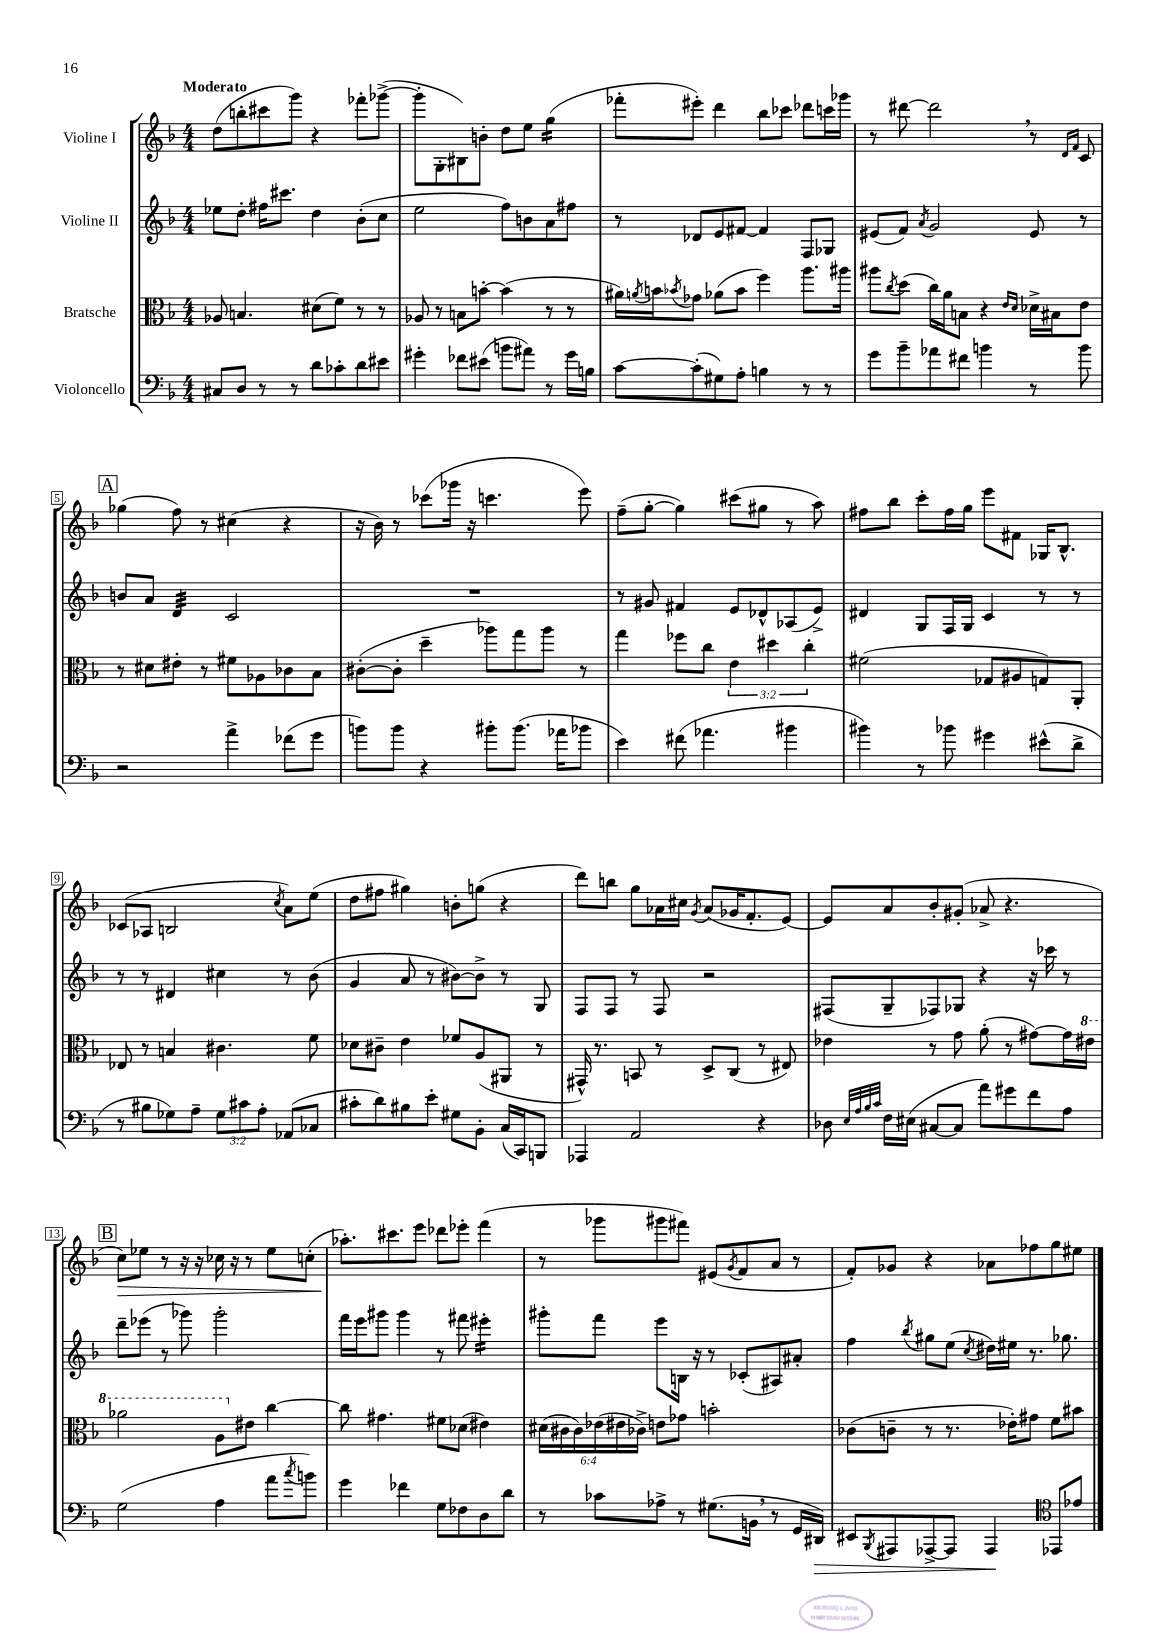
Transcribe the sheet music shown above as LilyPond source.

<<
\new StaffGroup <<
\new Staff = "s0" \with { instrumentName = "Violine I" } {
    \clef treble \key f \major \numericTimeSignature \time 4/4 \tempo "Moderato"
    d''8( b''8-. cis'''8 g'''8) r4 fes'''8-. ges'''8~->( |
    ges'''8-. g8-. bis8) b'8-. d''8 e''8 g''4:16( |
    fes'''8-. eis'''8-.) d'''4 bes''8 ces'''8 des'''8 c'''16 ges'''16 |
    r8 dis'''8~ dis'''2 \breathe r8 \grace { d'16 f'16 } c'8 |
    \mark \markup { \box "A" } ges''4( f''8) r8 cis''4( r4 |
    r16 bes'16) r8 ces'''8( ges'''16 r16 c'''4. e'''8) |
    f''8--( g''8~-. g''4) cis'''8( gis''8 r8 a''8) |
    fis''8 bes''8 c'''8-. fis''16 g''16 e'''8 fis'8 ges16 bes8.-^ |
    ces'8( aes8 b2 \acciaccatura { c''8 } a'8) e''8( |
    d''8 fis''8 gis''4) b'8-. g''8( r4 |
    d'''8) b''8 g''8 aes'16 cis''16 \acciaccatura { g'8 } aes'8( ges'16 f'8.-. e'8~) |
    e'8 a'8 bes'8-. gis'8-.( aes'8-> r4. |
    \mark \markup { \box "B" } c''8\>) ees''8 r8 r16 r16 ces''16 r16 r8 ees''8 c''8-.( |
    aes''8.-.\!) cis'''8. e'''8 des'''8 ees'''8-. f'''4( |
    r8 ges'''8 gis'''8 fis'''8) eis'8( \acciaccatura { g'8 } f'8 a'8 r8 |
    f'8-.) ges'8 r4 aes'8 fes''8 g''8 eis''8 \bar "|." |
}
\new Staff = "s1" \with { instrumentName = "Violine II" } {
    \clef treble \key f \major \numericTimeSignature \time 4/4
    ees''8 d''8-. fis''16 cis'''8. d''4 bes'8-.( c''8 |
    e''2 f''8) b'8 a'8 fis''8 |
    r8 des'8 e'8 fis'8~ fis'4 f8 ges8 |
    eis'8( f'8) \acciaccatura { a'8 } g'2 eis'8 r8 |
    \mark \markup { \box "A" } b'8 a'8 d'4:32 c'2 |
    R1 |
    r8 gis'8 fis'4 e'8 des'8-^ aes8( e'8->) |
    dis'4 g8 f16 g16 c'4 r8 r8 |
    r8 r8 dis'4 cis''4 r8 bes'8( |
    g'4 a'8 r8 bis'8~) bis'8-> r8 g8 |
    f8 f8 r8 f8 r2 |
    fis8( g8-- fes8) ges8 r4 r16 ces'''16 r8 |
    \mark \markup { \box "B" } d'''8-- ees'''8( r8 ges'''8) ges'''2-. |
    f'''16 e'''16 gis'''8 gis'''4 r8 fis'''8 eis'''4:16-. |
    gis'''8-. f'''8 e'''8 b16 r16 r8 ces'8-.( ais8) ais'8-. |
    f''4 \acciaccatura { bes''8 } gis''8 e''8( \acciaccatura { c''8 } dis''16) eis''16 r8. ges''8. \bar "|." |
}
\new Staff = "s2" \with { instrumentName = "Bratsche" } {
    \clef alto \key f \major \numericTimeSignature \time 4/4 \override Staff.TupletNumber.text = #tuplet-number::calc-fraction-text
    aes8 b4. dis'8( f'8) r8 r8 |
    aes8 r8 b8 b'8~-. b'4( r8 r8 |
    ais'16) \acciaccatura { a'8 } b'16 \acciaccatura { bes'8 } ges'8 aes'8( bes'8 f''4) a''8. ais''16 |
    ais''8 \acciaccatura { c''8 } d''8( c''16) a'16 b8 r4 \grace { e'16 d'16 } des'16-> bis16 e'8 |
    \mark \markup { \box "A" } r8 dis'8 eis'8-. r8 fis'8 aes8 ces'8 bes8 |
    cis'8~-.( cis'8-. d''4-- aes''8) g''8 aes''8 r8 |
    g''4 fes''8 c''8 \tuplet 3/2 { e'4 dis''4 c''4-. } |
    fis'2( ges8 ais8 g8) a,8-. |
    ees8 r8 b4 cis'4. f'8 |
    des'8 cis'8-- e'4 fes'8 a8( ais,8 r8 |
    gis,16-^) r8. b,8 r8 d8-> c8( r8 eis8) |
    ees'4 r8 g'8 a'8-.( r8 gis'8~) gis'16 \ottava #1 eis''16 |
    \mark \markup { \box "B" } aes''2 a'8 \ottava #0 eis'8 c''4~ |
    c''8 gis'4. fis'8 des'8( eis'4) |
    \tuplet 6/4 { dis'16( cis'16 cis'16) ees'16( eis'16 ces'16->) } e'8 ges'8 b'2-. |
    ces'8( c'8-- r8 r8. ees'16-.) gis'8 f'8 bis'8 \bar "|." |
}
\new Staff = "s3" \with { instrumentName = "Violoncello" } {
    \clef bass \key f \major \numericTimeSignature \time 4/4 \override Staff.TupletNumber.text = #tuplet-number::calc-fraction-text
    cis8 d8 r8 r8 d'8 ces'8-. d'8 eis'8 |
    gis'4-. fes'8 eis'8( b'8 ais'8) r8 gis'16 b16 |
    c'8~ c'8-.( gis8) a8-. b4 r8 r8 |
    g'8 bes'8-- aes'8 fis'8 b'4 r8 b'8 |
    \mark \markup { \box "A" } r2 a'4-> fes'8( g'8 |
    b'8) b'8 r4 bis'8-. bis'8.( aes'16 bes'8 |
    e'4) fis'8( aes'4. bis'4 |
    bis'4) r8 bes'8 gis'4 eis'8-^( d'8-> |
    r8 bis8 ges8) a8-- \tuplet 3/2 { ges8 cis'8 a8-. } aes,8( ces8 |
    cis'8-. d'8) bis8 e'8-. gis8 bes,8-. c16( c,16) b,,8 |
    aes,,4 a,2 r4 |
    des8 \grace { e32 a32 bes32 c'32 } f16 eis16( cis8~ cis8 a'8) gis'8 f'8 a8 |
    \mark \markup { \box "B" } g2( a4 a'8 \acciaccatura { c''8 } b'8) |
    g'4 fes'4 g8 fes8 d8 d'8 |
    r8 ces'8 aes8-> r8 gis8.( b,16 \breathe r8 g,16 dis,16\>) |
    eis,8 \acciaccatura { bes,,8 } ais,,8 aes,,8~-> aes,,8 aes,,4\! \clef tenor ees,8 ees'8 \bar "|." |
}
>>
>>
\layout { \context { \Score \override BarNumber.stencil = #(make-stencil-boxer 0.1 0.3 ly:text-interface::print) } }
